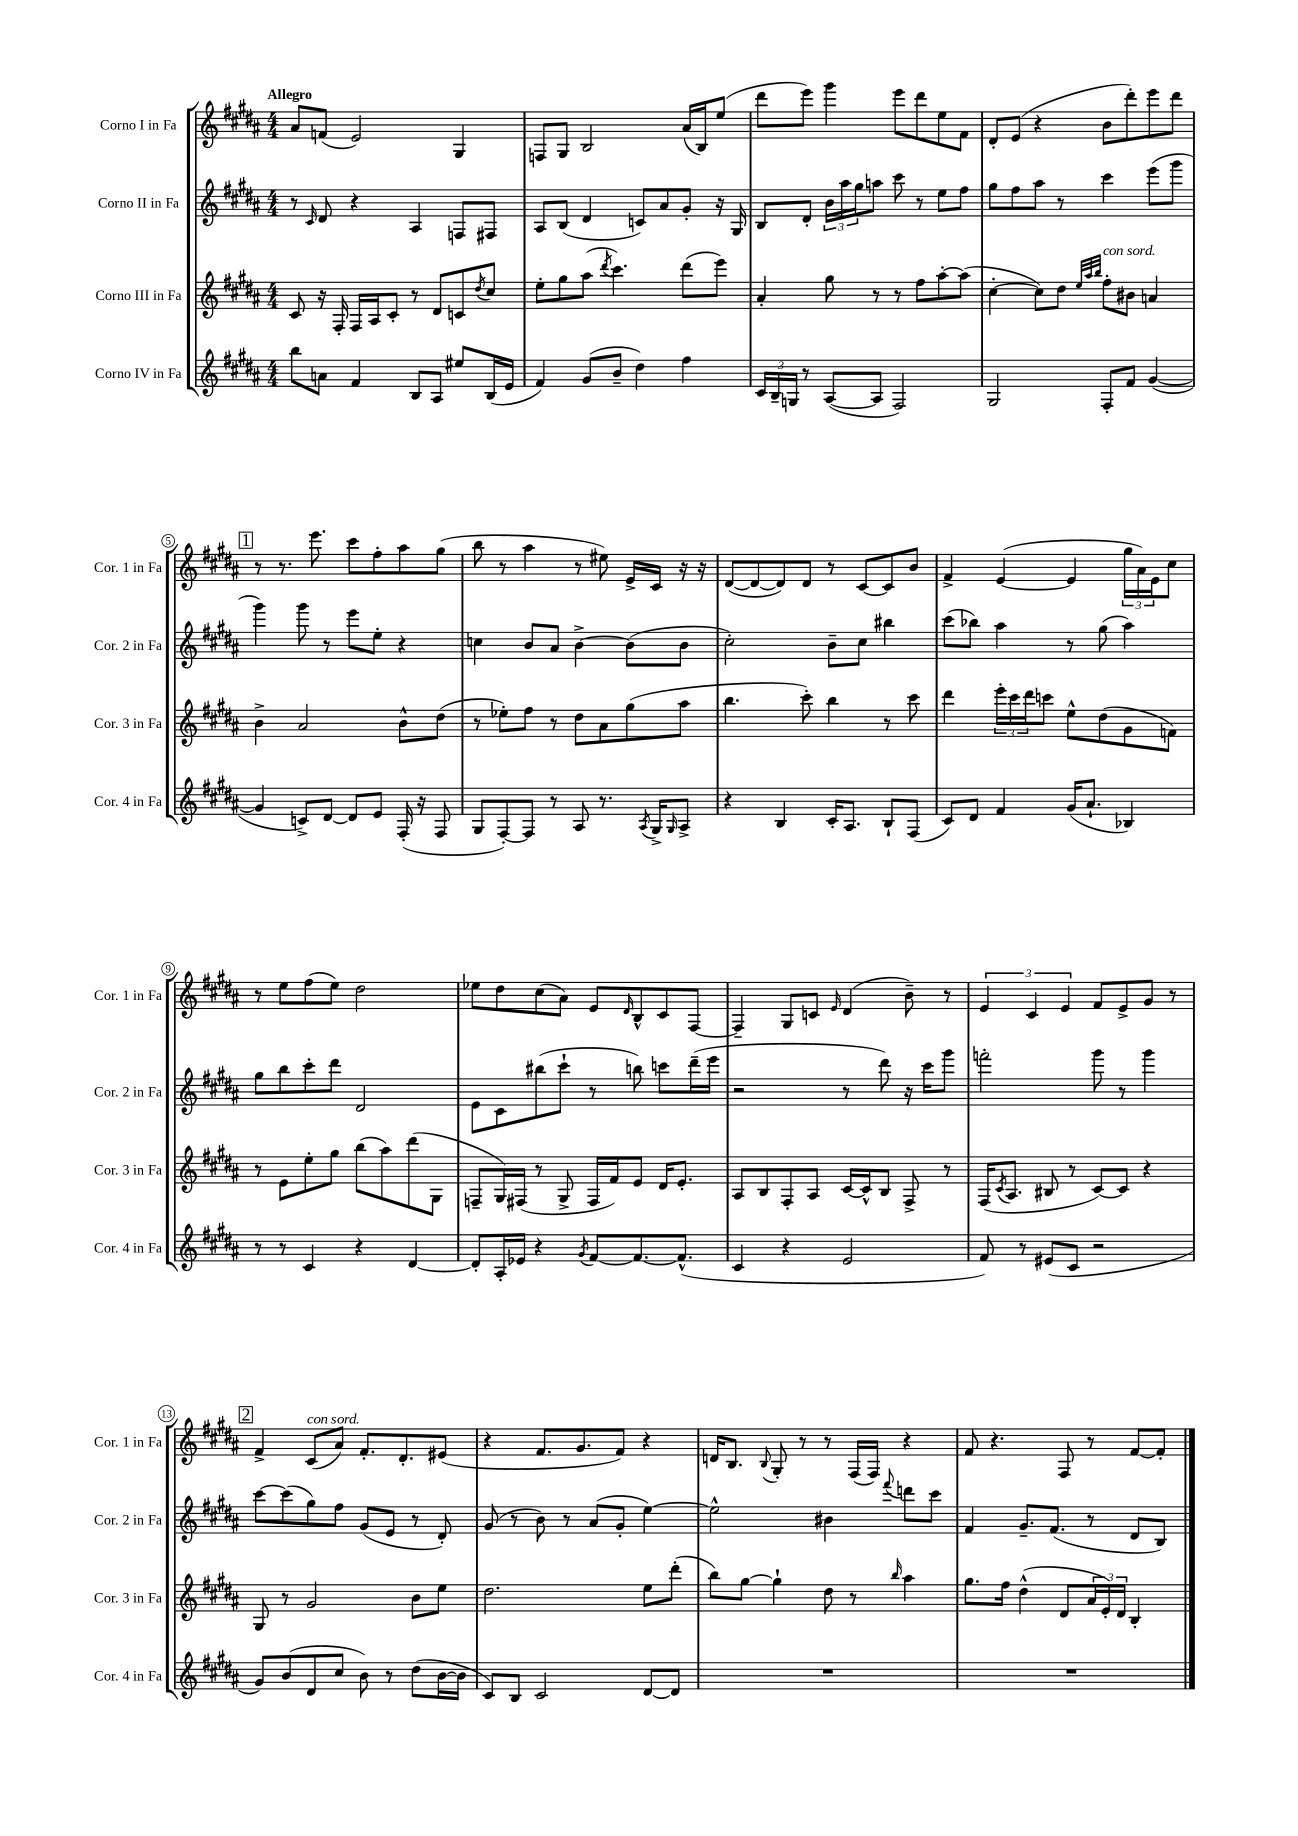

**kern	**kern	**kern	**kern
*staff4	*staff3	*staff2	*staff1
*clefG2	*clefG2	*clefG2	*clefG2
*k[f#c#g#d#a#]	*k[f#c#g#d#a#]	*k[f#c#g#d#a#]	*k[f#c#g#d#a#]
*M4/4	*M4/4	*M4/4	*M4/4
8bb	8c#	8r	8a#
.	.	16qqc#	.
8a	16r	8d#	(8f
.	16F#'	.	.
4f#	16F#	4r	2e)
.	16A#	.	.
.	8c#'	.	.
8B	8r	4A#	.
8A#	8d#	.	.
8ee#	8c	8F	4G#
.	8qdd#	.	.
(16B	8cc#	8F#	.
16e	.	.	.
=	=	=	=
4f#)	8ee'	8A#	8F
.	8gg#	(8B	8G#
(8g#	(8aa#	4d#	2B
.	8qddd#	.	.
8b~	4.ccc#)	.	.
4dd#)	.	8c)	.
.	.	8a#	.
4ff#	(8ddd#	8g#'	(16a#
.	.	.	16B)
.	8eee)	16r	(8ee
.	.	16G#	.
=	=	=	=
24c#	4a#'	8B	8ddd#
24B~	.	.	.
24G	.	.	.
8r	.	8d#'	8eee)
([8A#	8gg#	24b	4ggg#
.	.	24aa#	.
.	.	24gg#	.
8A#]	8r	8aa	.
2F#)	8r	8ccc#	8eee
.	8ff#	8r	8ddd#
.	[8aa#'	8ee	8ee
.	(8aa#]	8ff#	8f#
=	=	=	=
2G#	[4cc#'	8gg#	8d#'
.	.	8ff#	(8e
.	8cc#])	8aa#	4r
.	8dd#	8r	.
.	32qqee	.	.
.	32qqaa#	.	.
.	32qqbb	.	.
8F#'	8ff#'	4ccc#	8b
8f#	8b#	.	8ddd#')
([4g#	4a	(8eee	8eee
.	.	8ggg#	8ddd#
=	=	=	=
4g#]	4b^	4ggg#)	8r
.	.	.	8.r
8c^)	2a#	8ggg#	.
.	.	.	8.eee
[8d#	.	8r	.
8d#]	.	8eee	8ccc#
8e	.	8ee'	8ff#'
(16F#'	8b^^	4r	8aa#
16r	.	.	.
8F#	(8dd#	.	(8gg#
=	=	=	=
8G#	8r	4cc	8bb
[8F#')	8ee-')	.	8r
8F#]	8ff#	8b	4aa#
8r	8r	8a#	.
8A#	8dd#	[4b^	8r
8.r	8a#	.	8ee#)
.	(8gg#	(8b]	16e^
8qA#	.	.	.
16G#^	.	.	16c#
16qqG#	.	.	.
8A#^	8aa#	8b	16r
.	.	.	16r
=	=	=	=
4r	4.bb	2cc#')	([8d#
.	.	.	8d#_
4B	.	.	8d#])
.	8ccc#')	.	8d#
16c#'	4bb	8b~	8r
8.A#	.	.	.
.	.	8cc#	[8c#
8B`	8r	4bb#	8c#]
(8F#	8ccc#	.	8b
=	=	=	=
8c#)	4ddd#	(8ccc#	4f#^
8d#	.	8bb-)	.
4f#	24eee'	4aa#	([4e
.	24ccc#	.	.
.	24ddd#	.	.
.	8ccc	.	.
(16g#	8ee^^	8r	4e]
8.a#`	.	.	.
.	(8dd#	(8gg#	.
4B-)	8g#	4aa#)	24gg#
.	.	.	24a#)
.	.	.	24e
.	8f)	.	8cc#
=	=	=	=
8r	8r	8gg#	8r
8r	8e	8bb	8ee
4c#	8ee'	8ccc#'	(8ff#
.	8gg#	8ddd#	8ee)
4r	(8bb	2d#	2dd#
.	8aa#)	.	.
[4d#	(8ddd#	.	.
.	8G#	.	.
=	=	=	=
8d#']	8F~	8e	8ee-
16A#'	16G#)	8c#	8dd#
16e-	(16F#	.	.
4r	8r	(8bb#	(8cc#
.	8G#^	8ccc#`	8a#)
8qg#	.	.	.
[8f#	16F#	8r	8e
.	16f#)	.	.
.	.	.	16qqd#
8.f#_	8e	8bb)	8B^^
.	16d#	8ccc	8c#
(8.f#^^]	8.e'	.	.
.	.	(16ddd#~	[8F#
.	.	16eee	.
=	=	=	=
4c#	8A#	2r	4F#~]
.	8B	.	.
4r	8F#'	.	8G#
.	8A#	.	8c
.	.	.	16qqe
2e	[16c#	8r	(4d#
.	16c#^^]	.	.
.	8B	8ddd#)	.
.	8F#^	16r	8b~)
.	.	16ccc#	.
.	8r	8ggg#	8r
=	=	=	=
8f#)	(16F#	2fff'	6e
.	8qc#	.	.
.	8.A#	.	.
8r	.	.	.
.	.	.	6c#
(8e#	8B#	.	.
.	.	.	6e
8c#	8r	.	.
2r	[8c#)	8ggg#	8f#
.	8c#]	8r	8e^
.	4r	4ggg#	8g#
.	.	.	8r
=	=	=	=
8g#)	8G#	[8ccc#	4f#^
(8b	8r	(8ccc#]	.
8d#	2g#	8gg#)	(8c#
8cc#	.	8ff#	8a#)
8b)	.	(8g#	8.f#'
8r	.	8e	.
.	.	.	8.d#'
(8dd#	8b	8r	.
[16b	8ee	8d#')	(8e#
16b]	.	.	.
=	=	=	=
8c#)	2.dd#	(8g#	4r
8B	.	8r	.
2c#	.	8b)	8.f#
.	.	8r	.
.	.	.	8.g#
.	.	(8a#	.
.	.	8g#'	8f#)
[8d#	8ee	[4ee)	4r
8d#]	(8ddd#'	.	.
=	=	=	=
1r	8bb)	2ee^^]	16d
.	.	.	8.B
.	[8gg#	.	.
.	.	.	8qqB
.	4gg#`]	.	8G#'
.	.	.	8r
.	8dd#	4b#	8r
.	8r	.	(16F#
.	.	.	16F#)
.	16qqbb	8qqfff#	.
.	4aa#	8ddd	4r
.	.	8ccc#	.
=	=	=	=
1r	8.gg#	4f#	8f#
.	.	.	4.r
.	16ff#	.	.
.	(4dd#^^	8.g#~	.
.	.	(8.f#	.
.	8d#	.	8F#
.	24a#	8r	8r
.	24e')	.	.
.	24d#	.	.
.	4B'	8d#	[8f#
.	.	8B)	8f#']
==	==	==	==
*-	*-	*-	*-
